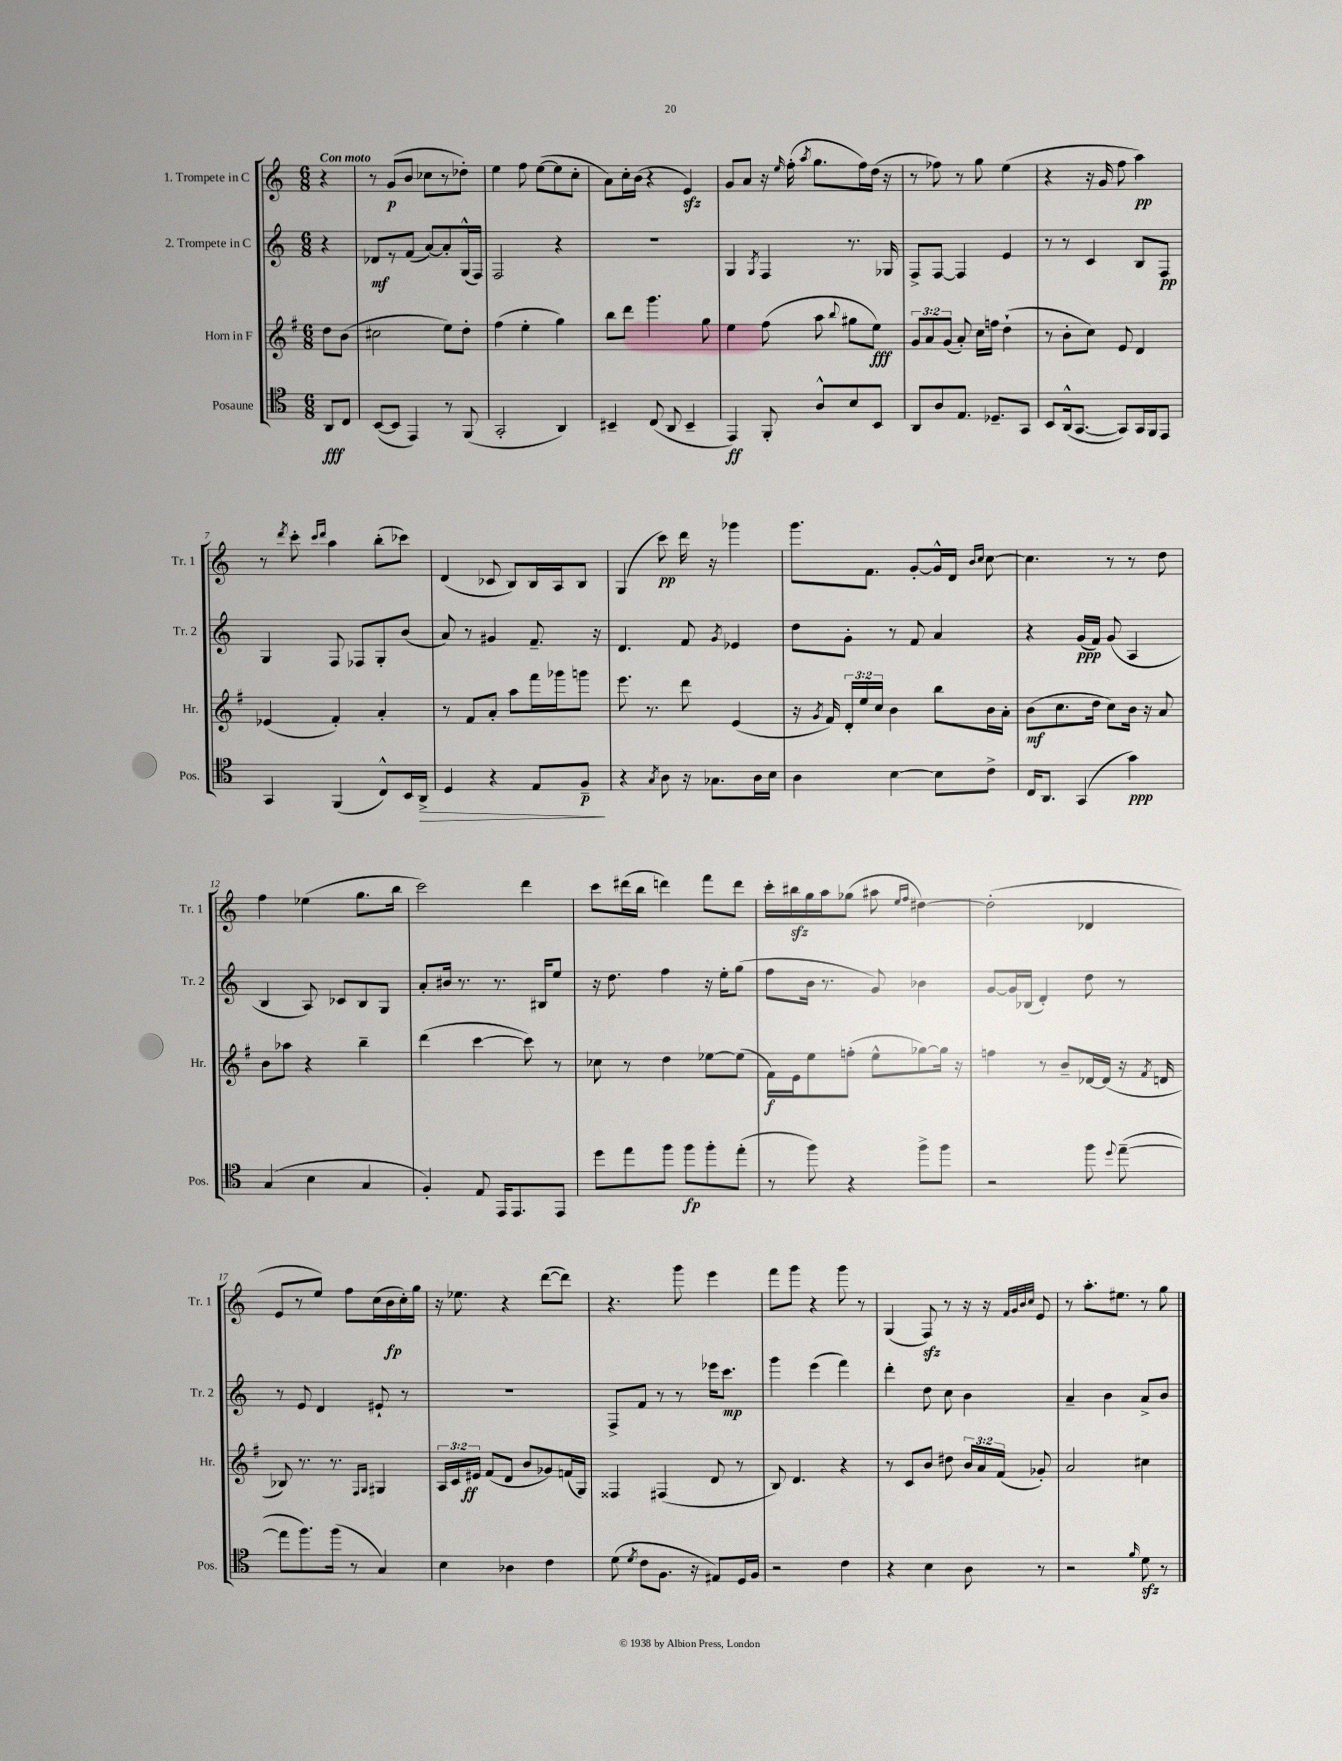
<<
\new StaffGroup <<
\new Staff = "s0" \with { instrumentName = "1. Trompete in C" shortInstrumentName = "Tr. 1" } {
    \clef treble \key c \major \numericTimeSignature \time 6/8 \partial 4 \tempo "Con moto"
    \autoBeamOff r4 |
    r8 g'8[\p( b'8] ces''8[ r8 des''8]-.) |
    e''4 f''8 e''8[~( e''8 c''8]-. |
    a'8[) c''16-. b'16]( r4 e'4\sfz) |
    g'8[ a'8] r16 \grace { e''16 } f''16-.( \acciaccatura { a''8 } g''8.[ f''16) d''16]( r16 |
    r8 fes''8) r8 g''8 e''4( |
    r4 r16 g'16 f''8 a''4\pp) |
    r8 \acciaccatura { d'''8 } c'''8-. \grace { c'''16[ d'''16] } a''4 b''8[-.( ces'''8]) |
    d'4( ces'8 b8[) b16 a16 b8] |
    g4( c'''8\pp) d'''16 r16 ges'''4 |
    g'''8.[ f'8.] g'8[~-. g'16-^ d'16] \grace { b'16[ c''16] } c''8~ |
    c''4. r8 r8 d''8 |
    f''4 ees''4( g''8.[ b''16] |
    c'''2) d'''4 |
    c'''8[ dis'''16( b''16] d'''4) f'''8[ d'''8] |
    c'''16[-. bis''16\sfz g''16 a''16 ges''8]( ais''8 \grace { e''16[ f''16] } dis''4~) |
    dis''2-.( des'4 |
    e'8[ r8 e''8]) f''8[ c''16( b'16\fp c''16-.) g''16] |
    r16 ees''8. r4 d'''8[~( d'''8]) |
    r4. g'''8 e'''4 |
    f'''8[ g'''8] r4 g'''8 r8 |
    g4( f8\sfz) r8 r16 r16 \grace { f'32[ g'32 b'32 c''32] } e'8 |
    r8 a''8.[-. eis''8.] r8 g''8 \bar "|." |
}
\new Staff = "s1" \with { instrumentName = "2. Trompete in C" shortInstrumentName = "Tr. 2" } {
    \clef treble \key c \major \numericTimeSignature \time 6/8 \partial 4
    \autoBeamOff r4 |
    des'8[\mf r8 f'8]( a'8[~) a'8-. g16-^( f16]) |
    f2 r4 |
    R2. |
    g4 \acciaccatura { g8 } f4 r8. ges16 |
    f8[-> f8]~ f4 e'4 |
    r8 r8 c'4 b8[ f8]\pp |
    g4 f8 fes8[ g8-. b'8]( |
    a'8) r8 gis'4 f'8.-- r16 |
    d'4. f'8 \acciaccatura { g'8 } ees'4 |
    d''8[ g'8]-. r8 f'8 a'4 |
    r4 g'16[\ppp( f'16]) g'8( a4 |
    b4 a8) ces'8[ b8 g8] |
    a'8[-. bis'16] r8. r8. bis16[ e''8] |
    r16 d''8. f''4 r16 e''16[-. g''8]( |
    f''8[ b'16] r8. g'8) bes'4 |
    g'8[~ g'16 bes16]( d'4-.) d''8 r8 |
    r8 e'8 d'4 eis'8-! r8 |
    R2. |
    f8[-> f'8] r8 r8 ees'''16[ c'''8.]\mp |
    g'''4 e'''4( f'''4) |
    d'''4-. d''8 c''8 b'4 |
    a'4-- b'4 a'8[-> b'8] \bar "|." |
}
\new Staff = "s2" \with { instrumentName = "Horn in F" shortInstrumentName = "Hr." } {
    \clef treble \key g \major \numericTimeSignature \time 6/8 \override Staff.TupletNumber.text = #tuplet-number::calc-fraction-text \partial 4
    \autoBeamOff d''8[ b'8]( |
    cis''2 e''8[) d''8]-. |
    fis''4( e''4-. g''4) |
    b''8[ d'''8] g'''4. g''8 |
    e''4 fis''8( a''8 \appoggiatura { b''8 } gis''8[ e''8]\fff) |
    \tuplet 3/2 { g'8[ a'8 g'8]( } a'8-.) c''16[ f''16] d''4-!( |
    r8 b'8[-. c''8]) e'8 d'4 |
    ees'4( fis'4-.) a'4-. |
    r8 fis'8[ a'8]-. a''8[ fis'''16 ges'''16 g'''8] |
    e'''8. r8. d'''8 e'4( |
    r16 \acciaccatura { g'8 } fis'16) \tuplet 3/2 { d'16[-. e''16 c''16] } b'4 b''8[ b'16 a'16]-. |
    b'8[\mf( c''8. d''16] c''8[) b'16] r16 a'8 |
    b'8[ aes''8] r4 b''4-- |
    d'''4( c'''4~ c'''8) r8 |
    ces''8 r8 d''4 ees''8[~ ees''8]( |
    fis'16[\f) e'16 e''8 f''8]-.( e''8[-^ ges''8~) ges''16] r16 |
    f''4 r8 b'8[-- des'16~ des'16]( r16 \acciaccatura { fis'8 } d'16 |
    bes8) r8. r8. \grace { fis16[ g16] } gis4 |
    \tuplet 3/2 { a16[ c'16 eis'16]\ff } fis'8[( d'8] b'8[ ges'8) f'16( g16]) |
    fisis4 fis4( d'8 r8 |
    b8) d'4. r4 |
    r8 c'8[ b'8] dis''8 \tuplet 3/2 { b'16[ a'16 fis'16]( } ges'8-.) |
    a'2 cis''4 \bar "|." |
}
\new Staff = "s3" \with { instrumentName = "Posaune" shortInstrumentName = "Pos." } {
    \clef tenor \key c \major \numericTimeSignature \time 6/8 \partial 4
    \autoBeamOff a,8[\fff c8] |
    b,8[~( b,8] e,4) r8 f,8( |
    g,2-. a,4) |
    bis,4-- c8( a,8 bis,4-- |
    e,4\ff) f,8-. a8[-^ b8 b,8] |
    a,8[ a8 e8.] des8.[-- g,8] |
    b,8[ a,16-^( g,8.]~ g,8[) g,16 f,16 e,8] |
    g,4 f,4( c8[-^) b,16 a,16]->\> |
    d4 r4 e8[ f8]--\p\! |
    r4 \acciaccatura { g8 } a8 r16 ges8.[ a16 b16] |
    a4 b4~ b8[ c'8]-> |
    c16[ a,8.] g,4( g'4\ppp) |
    g4( b4 g4 |
    f4-.) e8 e,16[ e,8. e,8] |
    d''8[ e''8 f''8] f''8[\fp f''8-. e''8]-.( |
    r8 f''8) r4 f''8[-> f''8] |
    r2 f''8 \appoggiatura { d''8 } e''8~--( |
    e''8[ f''8.) f''16]( r8 g4) |
    b4 aes4 c'4 |
    d'8( \acciaccatura { d'8 } c'8[ f8.] r16 eis8[) d16 f16] |
    r2 c'4 |
    r4 b4 a8 r8 |
    r2 \grace { f'16 } d'8\sfz r8 \bar "|." |
}
>>
>>
